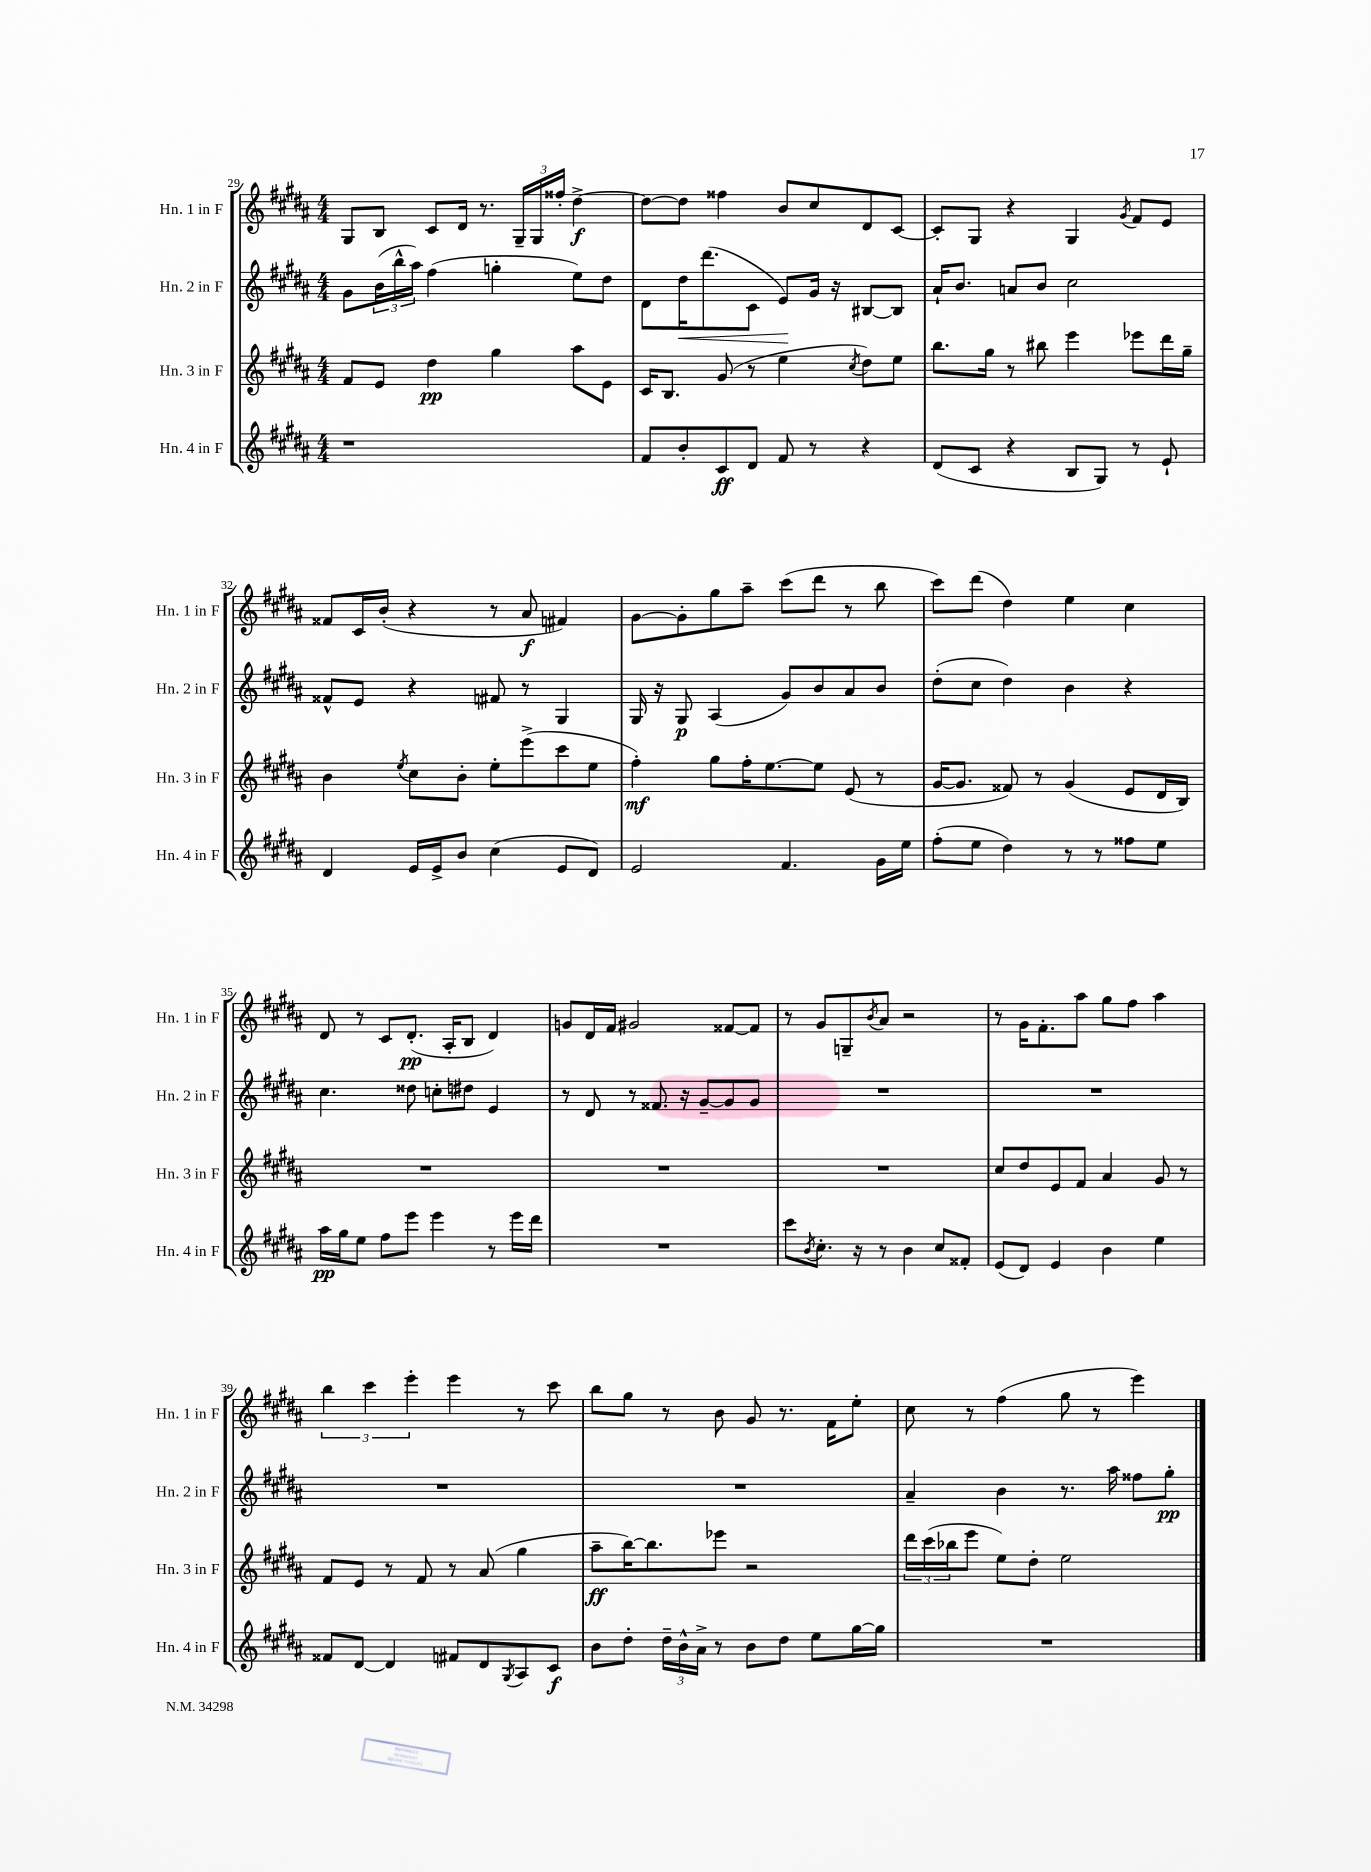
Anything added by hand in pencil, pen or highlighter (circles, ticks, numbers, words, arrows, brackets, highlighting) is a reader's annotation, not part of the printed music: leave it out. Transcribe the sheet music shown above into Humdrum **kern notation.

**kern	**kern	**kern	**kern
*staff4	*staff3	*staff2	*staff1
*clefG2	*clefG2	*clefG2	*clefG2
*k[f#c#g#d#a#]	*k[f#c#g#d#a#]	*k[f#c#g#d#a#]	*k[f#c#g#d#a#]
*M4/4	*M4/4	*M4/4	*M4/4
1r	8f#	8g#	8G#
.	8e	(24b	8B
.	.	24bb^^	.
.	.	24aa#)	.
.	4dd#	(4ff#	8c#
.	.	.	16d#
.	.	.	8.r
.	4gg#	4gg'	.
.	.	.	24G#~
.	.	.	24G#
.	.	.	24ff##'
.	8aa#	8ee)	[4dd#^
.	8e	8dd#	.
=	=	=	=
8f#	16c#	8d#	8dd#_
.	8.B	.	.
8b'	.	16dd#	8dd#]
.	.	(8.ddd#	.
8c#	(8g#	.	4ff##
8d#	8r	8c#	.
8f#	4ee	8e)	8b
8r	.	16g#	8cc#
.	.	16r	.
.	8qcc#	.	.
4r	8dd#)	[8B#	8d#
.	8ee	8B#]	[8c#
=	=	=	=
(8d#	8.bb	16a#`	8c#']
.	.	8.b	.
8c#	.	.	8G#
.	16gg#	.	.
4r	8r	8a	4r
.	8bb#	8b	.
8B	4eee	2cc#	4G#
8G#)	.	.	.
.	.	.	8qg#
8r	8eee-	.	8f#
8e`	16ddd#	.	8e
.	16gg#~	.	.
=	=	=	=
4d#	4b	8f##^^	8f##
.	.	8e	16c#
.	.	.	(16b'
.	8qee	.	.
16e	8cc#	4r	4r
16e^	.	.	.
8b	8b'	.	.
(4cc#	8ee'	8f#	8r
.	(8eee^	8r	8a#
8e	8ccc#	4G#	4f#)
8d#)	8ee	.	.
=	=	=	=
2e	4ff#')	16G#	[8g#
.	.	16r	.
.	.	8G#	8g#']
.	8gg#	(4A#	8gg#
.	16ff#'	.	8aa#~
.	[8.ee	.	.
4.f#	.	8g#)	(8ccc#
.	8ee]	8b	8ddd#
.	(8e	8a#	8r
16g#	8r	8b	8bb
16ee	.	.	.
=	=	=	=
(8ff#'	[16g#	(8dd#'	8ccc#)
.	8.g#]	.	.
8ee	.	8cc#	(8ddd#
4dd#)	8f##)	4dd#)	4dd#)
.	8r	.	.
8r	(4g#	4b	4ee
8r	.	.	.
8ff##	8e	4r	4cc#
8ee	16d#	.	.
.	16B)	.	.
=	=	=	=
16aa#	1r	4.cc#	8d#
16gg#	.	.	.
8ee	.	.	8r
8ff#	.	.	8c#
8eee	.	8dd##	(8.d#'
4eee	.	8cc'	.
.	.	.	16A#'
.	.	8dd#	8B
8r	.	4e	4d#)
16eee	.	.	.
16ddd#	.	.	.
=	=	=	=
1r	1r	8r	8g
.	.	8d#	16d#
.	.	.	16f#
.	.	8r	2g#
.	.	8.f##	.
.	.	16r	.
.	.	[8g#~	.
.	.	8g#]	[8f##
.	.	8g#	8f##]
=	=	=	=
8ccc#	1r	1r	8r
8qb	.	.	.
8.cc#'	.	.	8g#
.	.	.	8G~
16r	.	.	.
.	.	.	8qb
8r	.	.	8a#
4b	.	.	2r
8cc#	.	.	.
8f##'	.	.	.
=	=	=	=
(8e	8cc#	1r	8r
8d#)	8dd#	.	16g#
.	.	.	8.f#'
4e	8e	.	.
.	8f#	.	8aa#
4b	4a#	.	8gg#
.	.	.	8ff#
4ee	8g#	.	4aa#
.	8r	.	.
=	=	=	=
8f##	8f#	1r	6bb
[8d#	8e	.	.
.	.	.	6ccc#
4d#]	8r	.	.
.	.	.	6eee'
.	8f#	.	.
8f#	8r	.	4eee
8d#	(8a#	.	.
8qG#	.	.	.
8A#	4gg#	.	8r
8c#	.	.	8ccc#
=	=	=	=
8b	8aa#~	1r	8bb
8dd#'	[16bb)	.	8gg#
.	8.bb]	.	.
24dd#~	.	.	8r
24b^^	.	.	.
24a#^	.	.	.
8r	8eee-	.	8b
8b	2r	.	8g#
8dd#	.	.	8.r
8ee	.	.	.
.	.	.	16f#
[16gg#	.	.	8ee'
16gg#]	.	.	.
=	=	=	=
1r	24ddd#	4a#~	8cc#
.	(24ccc#	.	.
.	24bb-	.	.
.	8eee	.	8r
.	8ee)	4b	(4ff#
.	8dd#'	.	.
.	2ee	8.r	8gg#
.	.	.	8r
.	.	16aa#	.
.	.	8ff##	4eee)
.	.	8gg#'	.
==	==	==	==
*-	*-	*-	*-
